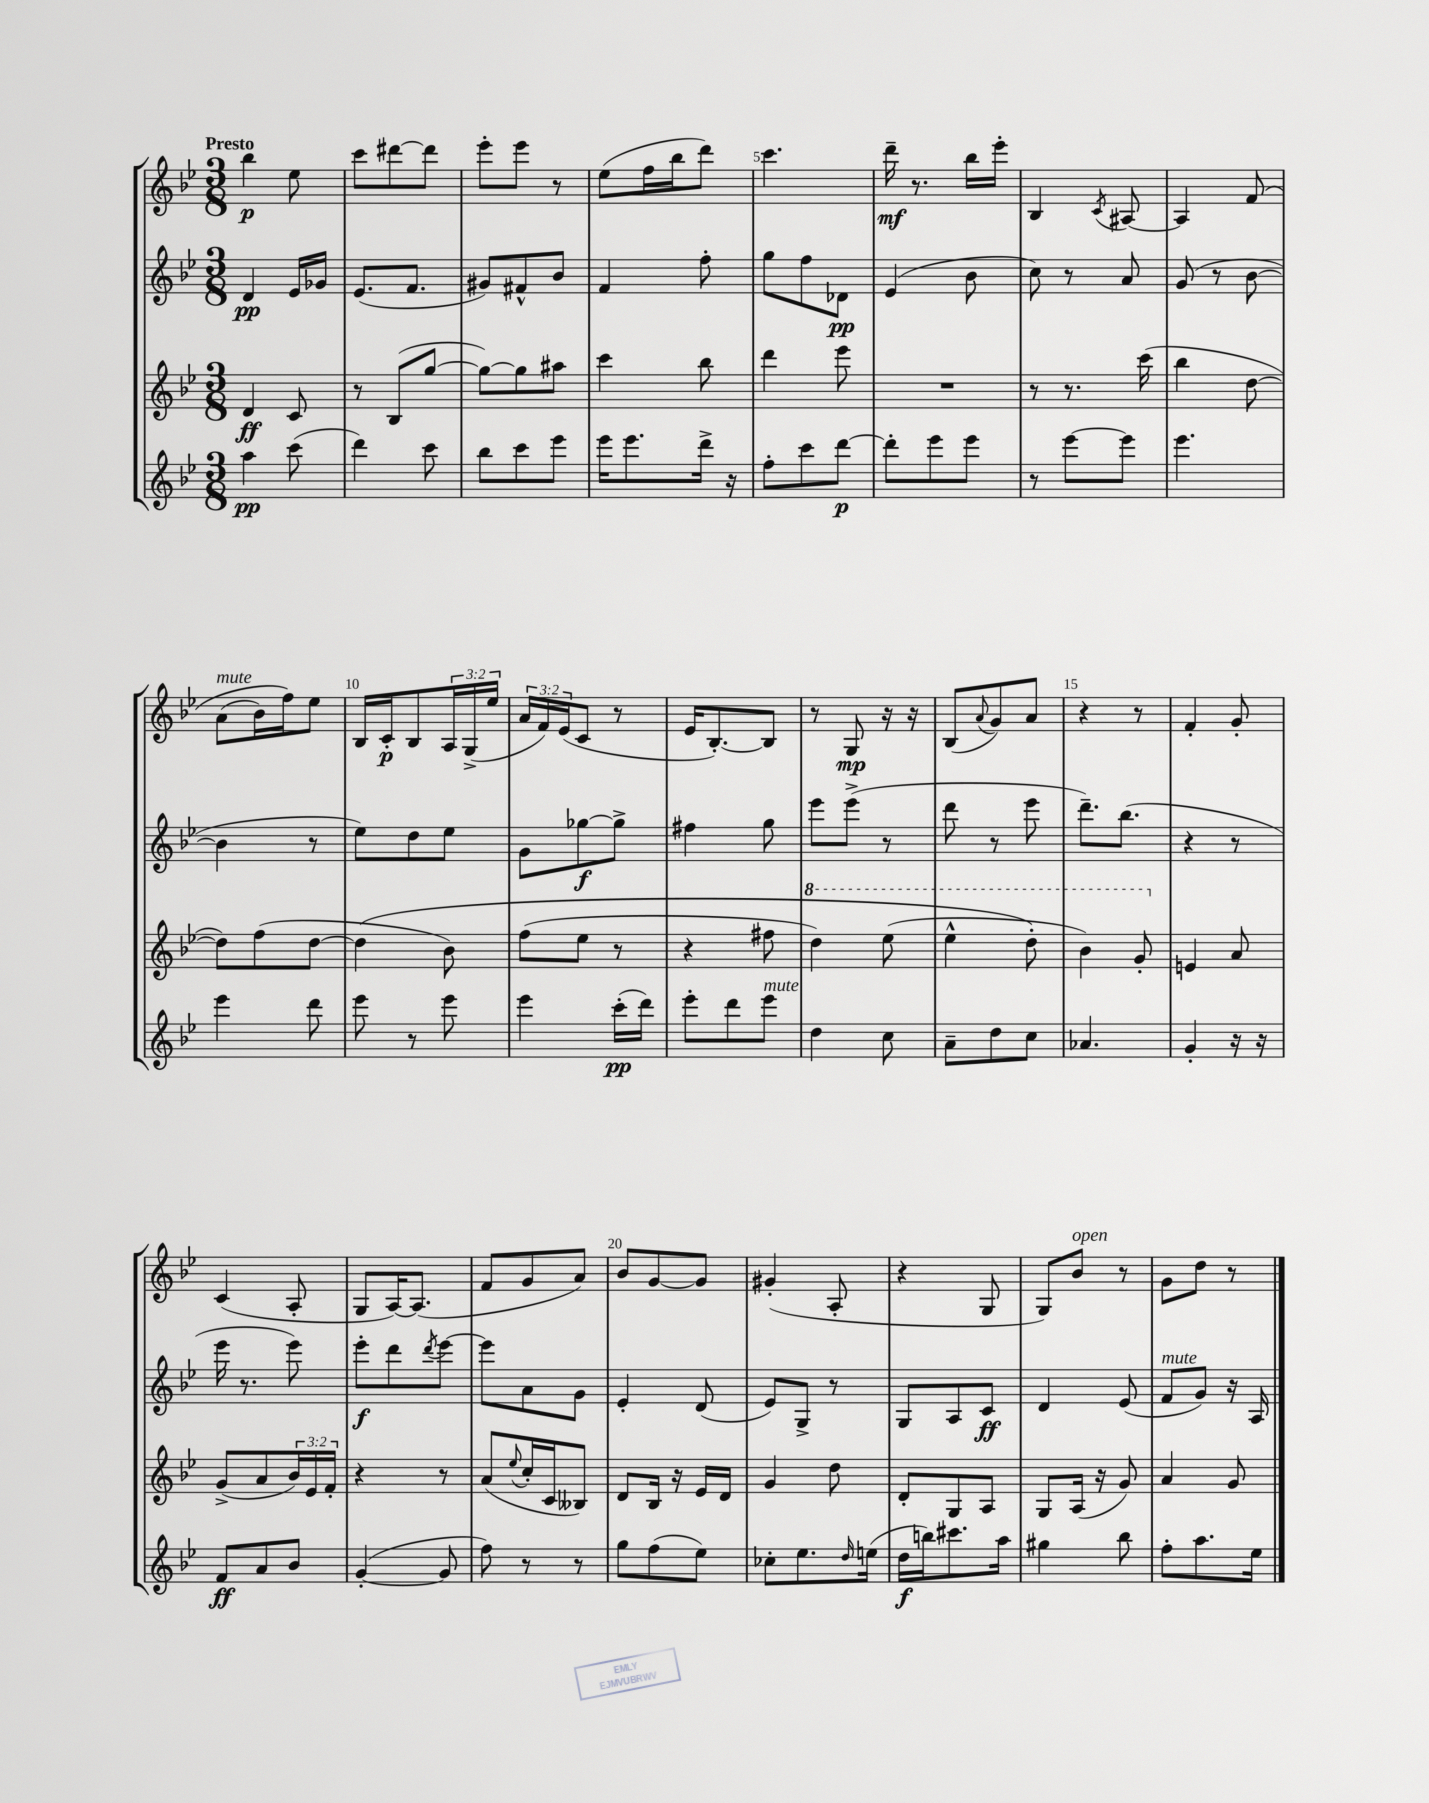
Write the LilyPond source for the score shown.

<<
\new StaffGroup <<
\new Staff = "s0" {
    \clef treble \key bes \major \numericTimeSignature \time 3/8 \override Staff.TupletNumber.text = #tuplet-number::calc-fraction-text \tempo "Presto"
    bes''4\p ees''8 |
    c'''8 dis'''8~ dis'''8 |
    ees'''8-. ees'''8 r8 |
    ees''8( f''16 bes''16 d'''8) |
    c'''4. |
    d'''16--\mf r8. bes''16 ees'''16-. |
    bes4 \acciaccatura { c'8 } ais8~ |
    ais4 f'8\( |
    a'8^\markup { \italic "mute" }( bes'16) f''16\) ees''8 |
    bes16 c'16-.\p bes8 \tuplet 3/2 { a16 g16->( ees''16 } |
    \tuplet 3/2 { a'16 f'16) ees'16( } c'8 r8 |
    ees'16 bes8.~-.) bes8 |
    r8 g8\mp r16 r16 |
    bes8( \appoggiatura { a'8 } g'8) a'8 |
    r4 r8 |
    f'4-. g'8-. |
    c'4( a8-. |
    g8 a16~) a8.( |
    f'8 g'8 a'8) |
    bes'8 g'8~ g'8 |
    gis'4-.( a8-. |
    r4 g8 |
    g8) bes'8^\markup { \italic "open" } r8 |
    g'8 d''8 r8 \bar "|." |
}
\new Staff = "s1" {
    \clef treble \key bes \major \numericTimeSignature \time 3/8
    d'4\pp ees'16 ges'16 |
    ees'8.( f'8. |
    gis'8) fis'8-^ bes'8 |
    f'4 f''8-. |
    g''8 f''8 des'8\pp |
    ees'4( bes'8 |
    c''8) r8 a'8 |
    g'8( r8 bes'8~ |
    bes'4 r8 |
    ees''8) d''8 ees''8 |
    g'8 ges''8~\f ges''8-> |
    fis''4 g''8 |
    ees'''8 ees'''8->( r8 |
    d'''8 r8 ees'''8 |
    d'''8.--) bes''8.( |
    r4 r8 |
    ees'''16 r8. ees'''8) |
    ees'''8-.\f d'''8 \acciaccatura { d'''8 } ees'''8~ |
    ees'''8 a'8 g'8 |
    ees'4-. d'8( |
    ees'8) g8-> r8 |
    g8 a8 c'8\ff |
    d'4 ees'8( |
    f'8^\markup { \italic "mute" } g'8) r16 a16 \bar "|." |
}
\new Staff = "s2" {
    \clef treble \key bes \major \numericTimeSignature \time 3/8 \override Staff.TupletNumber.text = #tuplet-number::calc-fraction-text
    d'4\ff c'8 |
    r8 bes8( g''8~ |
    g''8~) g''8 ais''8 |
    c'''4 bes''8 |
    d'''4 ees'''8 |
    R4. |
    r8 r8. c'''16( |
    bes''4 d''8~ |
    d''8) f''8( d''8~ |
    d''4\( bes'8) |
    f''8( ees''8 r8 |
    r4 fis''8 |
    \ottava #1 d'''4) ees'''8( |
    ees'''4-^ d'''8-.\) |
    bes''4) g''8-. \ottava #0 |
    e'4 a'8 |
    g'8->( a'8 \tuplet 3/2 { bes'16) ees'16 f'16-. } |
    r4 r8 |
    a'8( \appoggiatura { ees''8 } c''16-. c'16 beses8) |
    d'8 bes16 r16 ees'16 d'16 |
    g'4 d''8 |
    d'8-. g8 a8 |
    g8 a16( r16 g'8) |
    a'4 g'8 \bar "|." |
}
\new Staff = "s3" {
    \clef treble \key bes \major \numericTimeSignature \time 3/8
    a''4\pp c'''8( |
    d'''4) c'''8 |
    bes''8 c'''8 ees'''8 |
    ees'''16 ees'''8. d'''16-> r16 |
    f''8-. c'''8 d'''8~\p |
    d'''8-. ees'''8 ees'''8 |
    r8 ees'''8~ ees'''8 |
    ees'''4. |
    ees'''4 d'''8 |
    ees'''8 r8 ees'''8 |
    ees'''4 c'''16-.\pp( d'''16) |
    ees'''8-. d'''8 ees'''8^\markup { \italic "mute" } |
    d''4 c''8 |
    a'8-- d''8 c''8 |
    aes'4. |
    g'4-. r16 r16 |
    f'8\ff a'8 bes'8 |
    g'4~-.( g'8 |
    f''8) r8 r8 |
    g''8 f''8( ees''8) |
    ces''8-. ees''8. \grace { d''16 } e''16( |
    d''16\f b''16) cis'''8. a''16 |
    gis''4 bes''8 |
    f''8-. a''8. ees''16 \bar "|." |
}
>>
>>
\layout { \context { \Score \override BarNumber.break-visibility = ##(#f #t #t) barNumberVisibility = #(every-nth-bar-number-visible 5) } }
